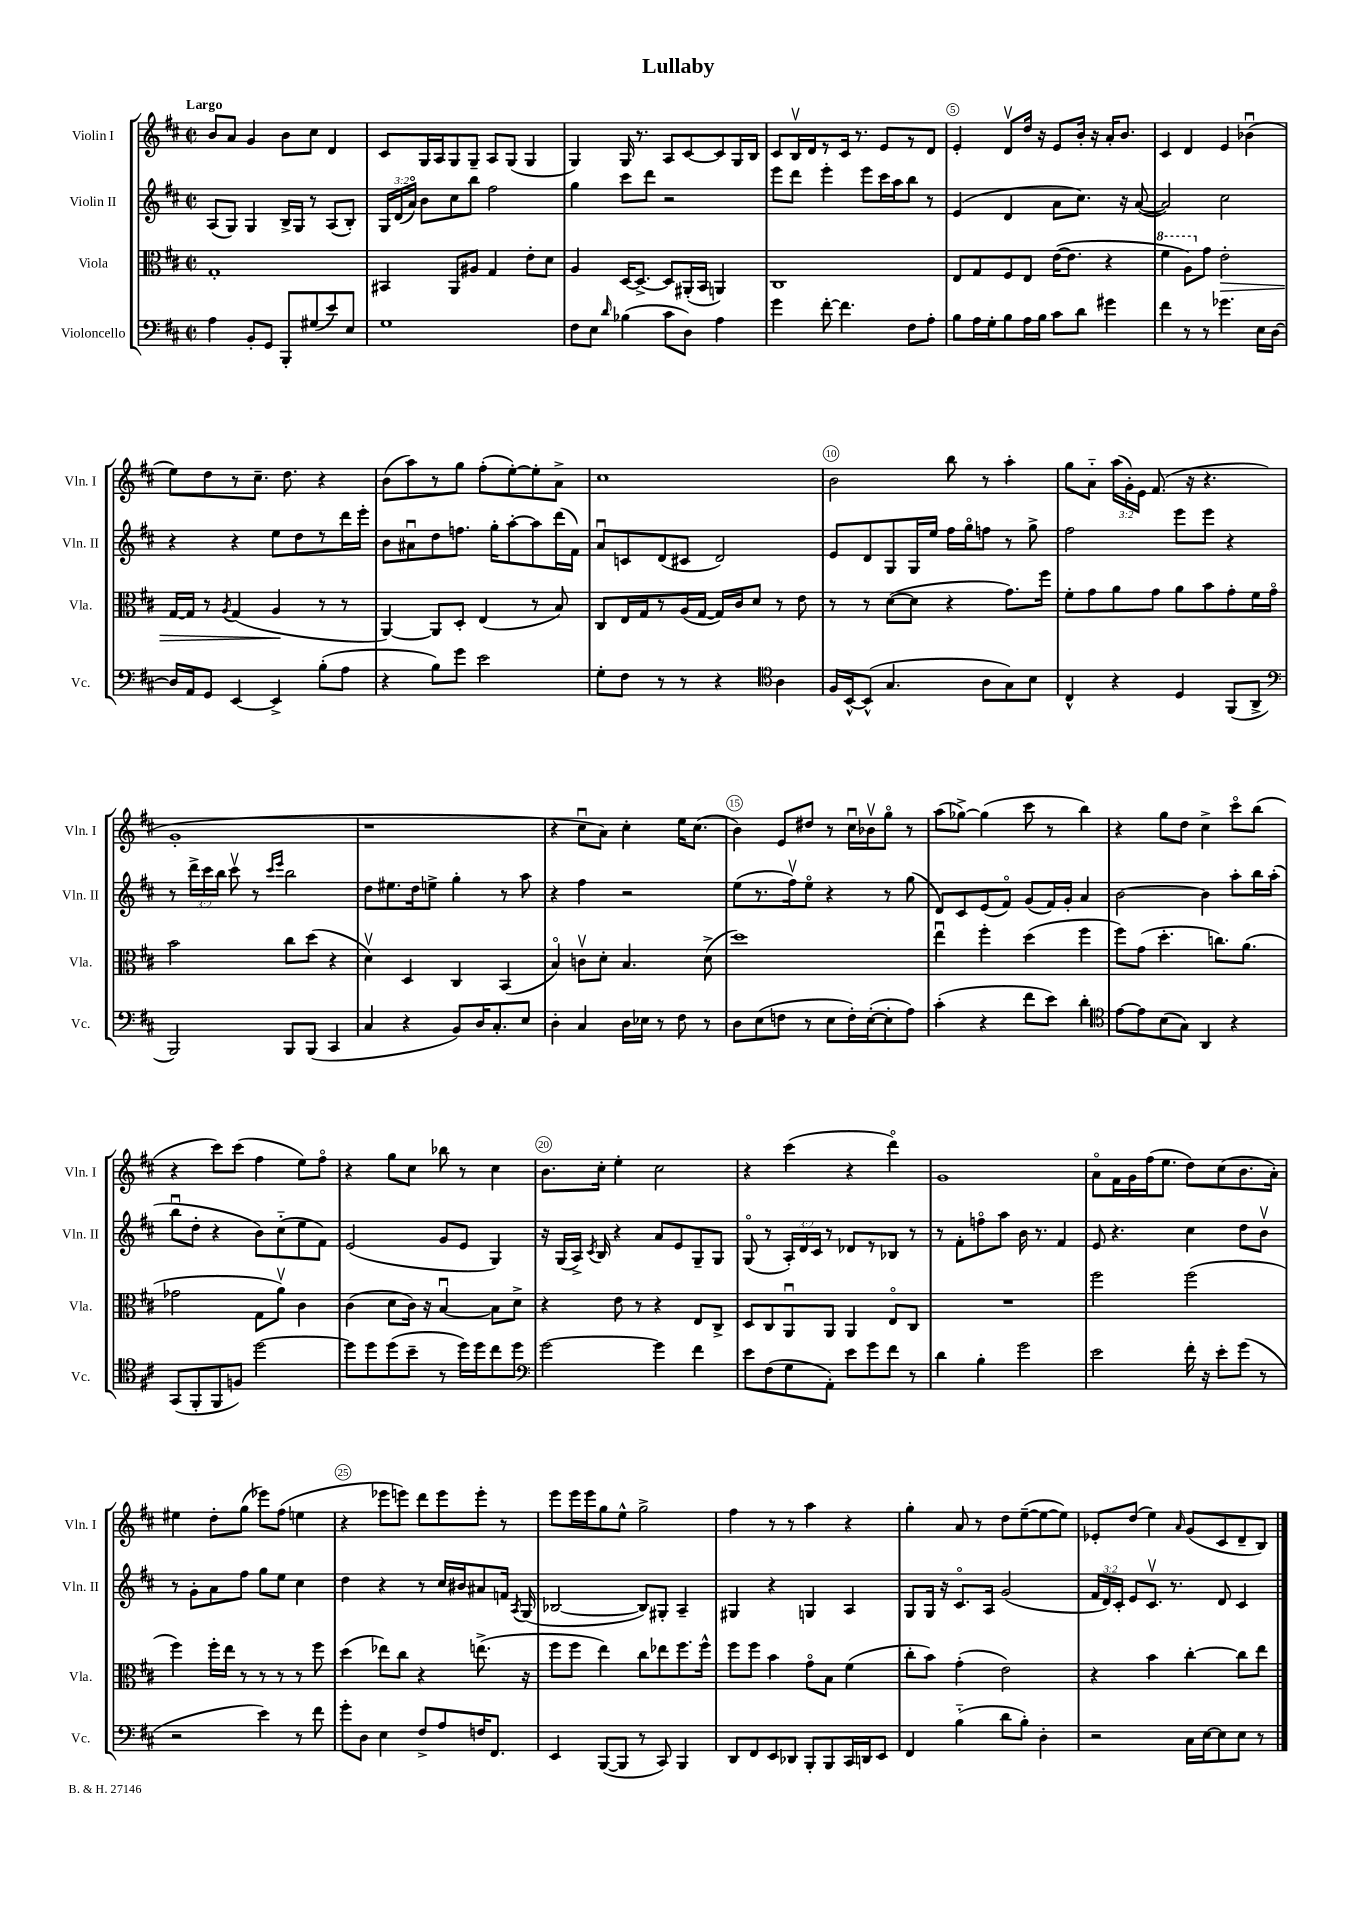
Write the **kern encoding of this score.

**kern	**kern	**dynam	**kern	**kern
*part4	*part3	*part3	*part2	*part1
*staff4	*staff3	*staff3	*staff2	*staff1
*I"Violoncello	*I"Viola	*	*I"Violin II	*I"Violin I
*I'Vc.	*I'Vla.	*	*I'Vln. II	*I'Vln. I
*clefF4	*clefC3	*	*clefG2	*clefG2
*k[f#c#]	*k[f#c#]	*	*k[f#c#]	*k[f#c#]
*M2/2	*M2/2	*	*M2/2	*M2/2
*met(c|)	*met(c|)	*	*met(c|)	*met(c|)
=1	=1	=1	=1	=1
!	!	!	!	!LO:TX:a:B:t=Largo
4A\	1G'	.	(8A/L	8b/L
.	.	.	8G/J)	8a/J
8BB'/L	.	.	4G/	4g/
8GG/J	.	.	.	.
8BBB'/L	.	.	16B^/LL	8b\L
.	.	.	16G/JJ	.
(8G#X/	.	.	8r	8cc#\J
8e/)	.	.	(8A/L	4d/
8E/J	.	.	8B'/J)	.
=2	=2	=2	=2	=2
1G	4BB#X/	.	24G/LL	8c#/L
.	.	.	(24d/	.
.	.	.	24a/JJ)	.
.	.	.	8b\L	16G/L
.	.	.	.	16A/J
.	8AA/L	.	8cc#\	8G/
.	8A#X/J	.	8bb\J	8G~/J
.	4G/	.	2ff#\	8A/L
.	.	.	.	(8G/J
.	8e'\L	.	.	4G/
.	8d\J	.	.	.
=3	=3	=3	=3	=3
8F#\L	4A/	.	4gg\	4G/)
8E\J	.	.	.	.
16qqd/	.	.	.	.
(4B-X\	[16D/KL	.	8ccc#\L	16G/
.	8.D^/J_	.	.	8.r
.	.	.	8ddd\J	.
8c#\L	8D/L]	.	2r	8A/L
8D\J)	(16AA#X'/L	.	.	[8c#/
.	16BB/JJ	.	.	.
4A\	4AAn/)	.	.	8c#/]
.	.	.	.	16G/L
.	.	.	.	16B/JJ
=4	=4	=4	=4	=4
4g\	1C#	.	8eee\L	8c#/L
.	.	.	8ddd\J	16Bv/L
.	.	.	.	16d/J
[8f#'\	.	.	4eee'\	8r
4.f#\]	.	.	.	16c#/Jk
.	.	.	.	8.r
.	.	.	8eee\L	.
.	.	.	16ccc#\L	8e/L
.	.	.	16aa\J	.
8F#\L	.	.	8bb\J	8r
8A'\J	.	.	8r	8d/J
=5	=5	=5	=5	=5
8B\L	8E/L	.	(4e/	4e'/
16A\L	8G/	.	.	.
16G'\J	.	.	.	.
8B\	8F#/	.	4d/	8dv/L
16A\L	8E/J	.	.	16dd/Jk
16B\JJ	.	.	.	16r
8c#\L	([16e\KL	.	8a\L	8e/L
.	8.e\J]	.	.	.
8d\J	.	.	8.cc#\J)	16b'/Jk
.	.	.	.	16r
4g#X\	4r	.	.	16a'/KL
.	.	.	16r	8.b/J
.	.	.	([8a/	.
=6	=6	=6	=6	=6
*	*8va	*	*	*
4f#\	4ff#\	.	2a/])	4c#/
8r	8a\L)	.	.	4d/
*	*X8va	*	*	*
8r	8g\J	.	.	.
!	!	!LO:HP:b	!	!
4.g-X\	2e'\	>	2cc#\	4e/
.	.	.	.	(4b-Xu\
16E\LL	.	.	.	.
[16D\JJ	.	.	.	.
!!LO:LB:g=z
=7	=7	=7	=7	=7
16D/LL]	[16G/LL	.	4r	8ee\L)
16AA/J	16G/JJ]	.	.	.
8GG/J	8r	.	.	8dd\
.	8qA/	.	.	.
[4EE/	(4G/	.	4r	8r
.	.	.	.	8.cc#~\J
4EE^/]	4A/	.	8ee\L	.
.	.	.	.	8.dd\
.	.	.	8dd\	.
(8B'\L	8r	]	8r	4r
8A\J	8r	.	16ddd\L	.
.	.	.	16eee'\JJ	.
=8	=8	=8	=8	=8
4r	[4AA/)	.	8b\L	(8b\L
.	.	.	8a#Xu\	8aa\)
8B\L)	8AA/L]	.	8dd\	8r
8g\J	8D'/J	.	8.ffn\J	8gg\J
2e\	(4E/	.	.	(8ff#'\L
.	.	.	16gg'\KL	.
.	.	.	[8aa'\	[8ee'\)
.	8r	.	8aa\]	8ee'\]
.	8B/)	.	(16ddd\L	8a^\J
.	.	.	16f#\JJ)	.
=9	=9	=9	=9	=9
8G'\L	8C#/L	.	8au/L	1cc#
8F#\J	16E/L	.	8cn/	.
.	16G/J	.	.	.
8r	8r	.	(8d/	.
8r	(16A/L	.	8c#X/J	.
.	[16G/JJ	.	.	.
4r	16G/LL])	.	2d/)	.
.	16c#/J	.	.	.
.	8d/J	.	.	.
*clefC4	*	*	*	*
4A\	8r	.	.	.
.	8e\	.	.	.
=10	=10	=10	=10	=10
16F#/LL	8r	.	8e/L	2b\
[16BB^^/J	.	.	.	.
(8BB^^/J]	8r	.	8d/	.
4.G/	([8d\L	.	8G/	.
.	8d\J]	.	16G/L	.
.	.	.	16ee/JJ	.
.	4r	.	16ff#\LL	8bb\
.	.	.	16gg\J	.
8A\L	.	.	8ffn\J	8r
8G\)	8.g\L)	.	8r	4aa'\
8B\J	.	.	8gg^\	.
.	16ff#\Jk	.	.	.
=11	=11	=11	=11	=11
4C#^^/	8f#'\L	.	2ff#\	8gg\L
.	8g\	.	.	8a\J
4r	8a\	.	.	(24aa\LL
.	.	.	.	24g'\)
.	.	.	.	24e\JJ
.	8g\J	.	.	(8.f#/
4D/	8a\L	.	8eee\L	.
.	.	.	.	16r
.	8b\	.	8eee\J	4.r
(8FF#/L	8g'\	.	4r	.
8AA^/J	16f#\L	.	.	.
.	16g\JJ	.	.	.
!!LO:LB:g=z
=12	=12	=12	=12	=12
*clefF4	*	*	*	*
2BBB/)	2b\	.	8r	1g'
.	.	.	24ddd^\LL	.
.	.	.	24ccc#\	.
.	.	.	24bb\JJ	.
.	.	.	8ccc#v\	.
.	.	.	8r	.
.	.	.	16qqccc#/LL	.
.	.	.	16qqeee/JJ	.
8BBB/L	8cc#\L	.	2bb\	.
(8BBB/J	(8dd\J	.	.	.
4CC#/	4r	.	.	.
=13	=13	=13	=13	=13
4C#/	4dv\)	.	8dd\L	1r
.	.	.	8.ee#X\	.
4r	4D/	.	.	.
.	.	.	16dd\k	.
.	.	.	8een^\J	.
8BB/L)	4C#/	.	4gg'\	.
16D/K	.	.	.	.
8.C#'/	.	.	.	.
.	(4BB/	.	8r	.
8E/J	.	.	8aa\	.
=14	=14	=14	=14	=14
4D'\	4B/)	.	4r	4r
4C#/	8cnv\L	.	4ff#\	8cc#u\L
.	8d'\J	.	.	8a\J)
16D\LL	4.B/	.	2r	4cc#'\
16E-X\JJ	.	.	.	.
8r	.	.	.	.
8F#\	.	.	.	16ee\KL
.	.	.	.	(8.cc#\J
8r	(8d^\	.	.	.
=15	=15	=15	=15	=15
8D\L	1dd)	.	(8ee\L	4b\)
(8E\	.	.	8.r	.
8Fn\J	.	.	.	8e/L
.	.	.	16ff#v\k)	.
8r	.	.	8ee\J	8dd#X/J
8E\L	.	.	4r	8r
16F'\L)	.	.	.	16cc#u\LL
([16E'\J	.	.	.	16b-Xv\J
8E'\]	.	.	8r	8gg\J
8A\J)	.	.	(8gg\	8r
=16	=16	=16	=16	=16
(4c#'\	4eeu\	.	8d/L)	(8aa\L
.	.	.	8c#/	[8gg-X^\J)
4r	4ff#'\	.	(8e/	(4gg-\]
.	.	.	8f#/J)	.
8f#\L	(4dd\	.	(8g/L	8ccc#\
8e\J)	.	.	16f#/L)	8r
.	.	.	16g'/JJ	.
4d'\	4ff#\	.	4a/	4bb\)
=17	=17	=17	=17	=17
*clefC4	*	*	*	*
[8e\L	8ff#\L)	.	[2b\	4r
8e\]	(8g\J	.	.	.
(8B\	4.dd'\	.	.	8gg\L
8G\J)	.	.	.	8dd\J
4AA/	.	.	4b\]	4cc#^\
.	8.ccn\L)	.	.	.
4r	.	.	8aa'\L	8ccc#\L
.	(8.a\J	.	.	.
.	.	.	16bb\L	(8bb\J
.	.	.	(16aa'\JJ	.
!!LO:LB:g=z
=18	=18	=18	=18	=18
(8GG/L	2g-X\	.	8bbu\L	4r
8FF#'/	.	.	8dd'\J	.
8FF#/	.	.	4r	8ccc#\L)
8Fn/J)	.	.	.	(8ccc#\J
[2dd\	8G\L	.	8b\L)	4ff#\
.	8av\J)	.	(8cc#\	.
.	4c#\	.	8ee\	8ee\L)
.	.	.	8f#\J)	8ff#\J
=19	=19	=19	=19	=19
8dd\L]	(4c#\	.	(2e/	4r
8dd\	.	.	.	.
(8dd\	8d\L	.	.	8gg\L
8b~\J	16c#\Jk)	.	.	8cc#\J
.	16r	.	.	.
8r	[4Bu/	.	8g/L	8bb-X\
16dd\LL)	.	.	8e/J	8r
16dd\J	.	.	.	.
8cc#\	8B\L]	.	4G/)	4cc#\
8dd\J	8d^\J	.	.	.
=20	=20	=20	=20	=20
*clefF4	*	*	*	*
[2g\	4r	.	16r	8.b\L
.	.	.	(16G/LL	.
.	.	.	16A^/JJ)	.
.	.	.	8qc#/	.
.	.	.	16B/	16cc#'\Jk
.	8e\	.	4r	4ee'\
.	8r	.	.	.
4g\]	4r	.	8a/L	2cc#\
.	.	.	8e/	.
4f#\	8E/L	.	8G~/	.
.	8C#^/J	.	8G/J	.
=21	=21	=21	=21	=21
8e\L	8D/L	.	(8G/	4r
(8F#\	8C#/	.	8r	.
8G\	8AAu/	.	24A'/LL)	(4ccc#\
.	.	.	24d/	.
.	.	.	24c#/JJ	.
8AA'\J)	8AA/J	.	8r	.
8e\L	4AA/	.	8d-X/L	4r
8g\	.	.	8r	.
8f#\J	8E/L	.	8B-X/J	4ddd\)
8r	8C#/J	.	8r	.
=22	=22	=22	=22	=22
4d\	1r	.	8r	1g
.	.	.	8f#'\L	.
4B'\	.	.	8ffn\	.
.	.	.	8aa\J	.
2g\	.	.	16b\	.
.	.	.	8.r	.
.	.	.	4f#/	.
=23	=23	=23	=23	=23
2e\	2ff#\	.	8e/	8a\L
.	.	.	4.r	16f#\L
.	.	.	.	16g\
.	.	.	.	(16ff#\J
.	.	.	.	8.ee\J
16f#'\	(2ff#\	.	4cc#\	8dd\L)
16r	.	.	.	.
8e'\L	.	.	.	(8cc#\
(8g\J	.	.	8dd\L	8.b\
8r	.	.	8bv\J	.
.	.	.	.	16a'\Jk)
!!LO:LB:g=z
=24	=24	=24	=24	=24
2r	4ff#\)	.	8r	4ee#X\
.	.	.	8g'\L	.
.	16ff#'\LL	.	8a\	8dd'\L
.	16ee\JJ	.	.	.
.	8r	.	8ff#\J	(8gg\J
4e\)	8r	.	8gg\L	8eee-X\L)
.	8r	.	8ee\J	(8ff#\J
8r	8r	.	4cc#\	4een\
8f#\	8ff#\	.	.	.
=25	=25	=25	=25	=25
8g'\L	(4dd\	.	4dd\	4r
8D\J	.	.	.	.
4E\	8ee-X\L)	.	4r	8eee-X\L
.	8cc#\J	.	.	8eeen\J)
8F#^/L	4r	.	8r	8ddd\L
8A/	.	.	16cc#/LL	8eee\
.	.	.	16b#X/J	.
16Fn/K	(8.een^\	.	8a#X/	8eee'\J
8.FF#/J	.	.	.	.
.	.	.	16fn/Jk	8r
.	.	.	8qA/	.
.	16r	.	(16G/	.
=26	=26	=26	=26	=26
4EE/	8ff#\L	.	[2B-X/	8eee\L
.	8ff#\J	.	.	16eee\L
.	.	.	.	16eee\J
([8BBB/L	4ee\)	.	.	8gg\
8BBB/J]	.	.	.	8ee^^\J
8r	8cc#\L	.	8B-/L])	2gg^\
8CC#/)	8ee-X\	.	8G#X'/J	.
4BBB/	8.ff#\	.	4A~/	.
.	16ff#^^\Jk	.	.	.
=27	=27	=27	=27	=27
8DD/L	8ff#\L	.	4G#X/	4ff#\
8FF#/	8ff#\J	.	.	.
8EE/	4b\	.	4r	8r
8DD-X/J	.	.	.	8r
8BBB'/L	8g\L	.	4Gn/	4aa\
8BBB/	8B\J	.	.	.
16CC#/L	(4f#\	.	4A/	4r
16DDn/J	.	.	.	.
8EE/J	.	.	.	.
=28	=28	=28	=28	=28
4FF#/	8cc#'\L	.	8G/L	4gg'\
.	8b\J)	.	16G/Jk	.
.	.	.	16r	.
(4B\	(4g'\	.	8.c#/L	8a/
.	.	.	.	8r
.	.	.	16A/Jk	.
8d\L	2e\)	.	(2g/	8dd\L
8B'\J)	.	.	.	([8ee~\
4D'\	.	.	.	8ee\_
.	.	.	.	8ee\J])
=29	=29	=29	=29	=29
2r	4r	.	24f#/LL	8e-X'/L
.	.	.	24d/)	.
.	.	.	24c#'/JJ	.
.	.	.	8e/L	(8dd/J
.	4b\	.	8.c#v/J	4ee\)
.	.	.	8.r	.
.	.	.	.	16qqa/
16C#\LL	[4cc#'\	.	.	(8g/L
[16E\J	.	.	.	.
8E\]	.	.	8d/	8c#/
8E\J	8cc#\L]	.	4c#/	8d~/
8r	8ee\J	.	.	8B/J)
==	==	==	==	==
*-	*-	*-	*-	*-
